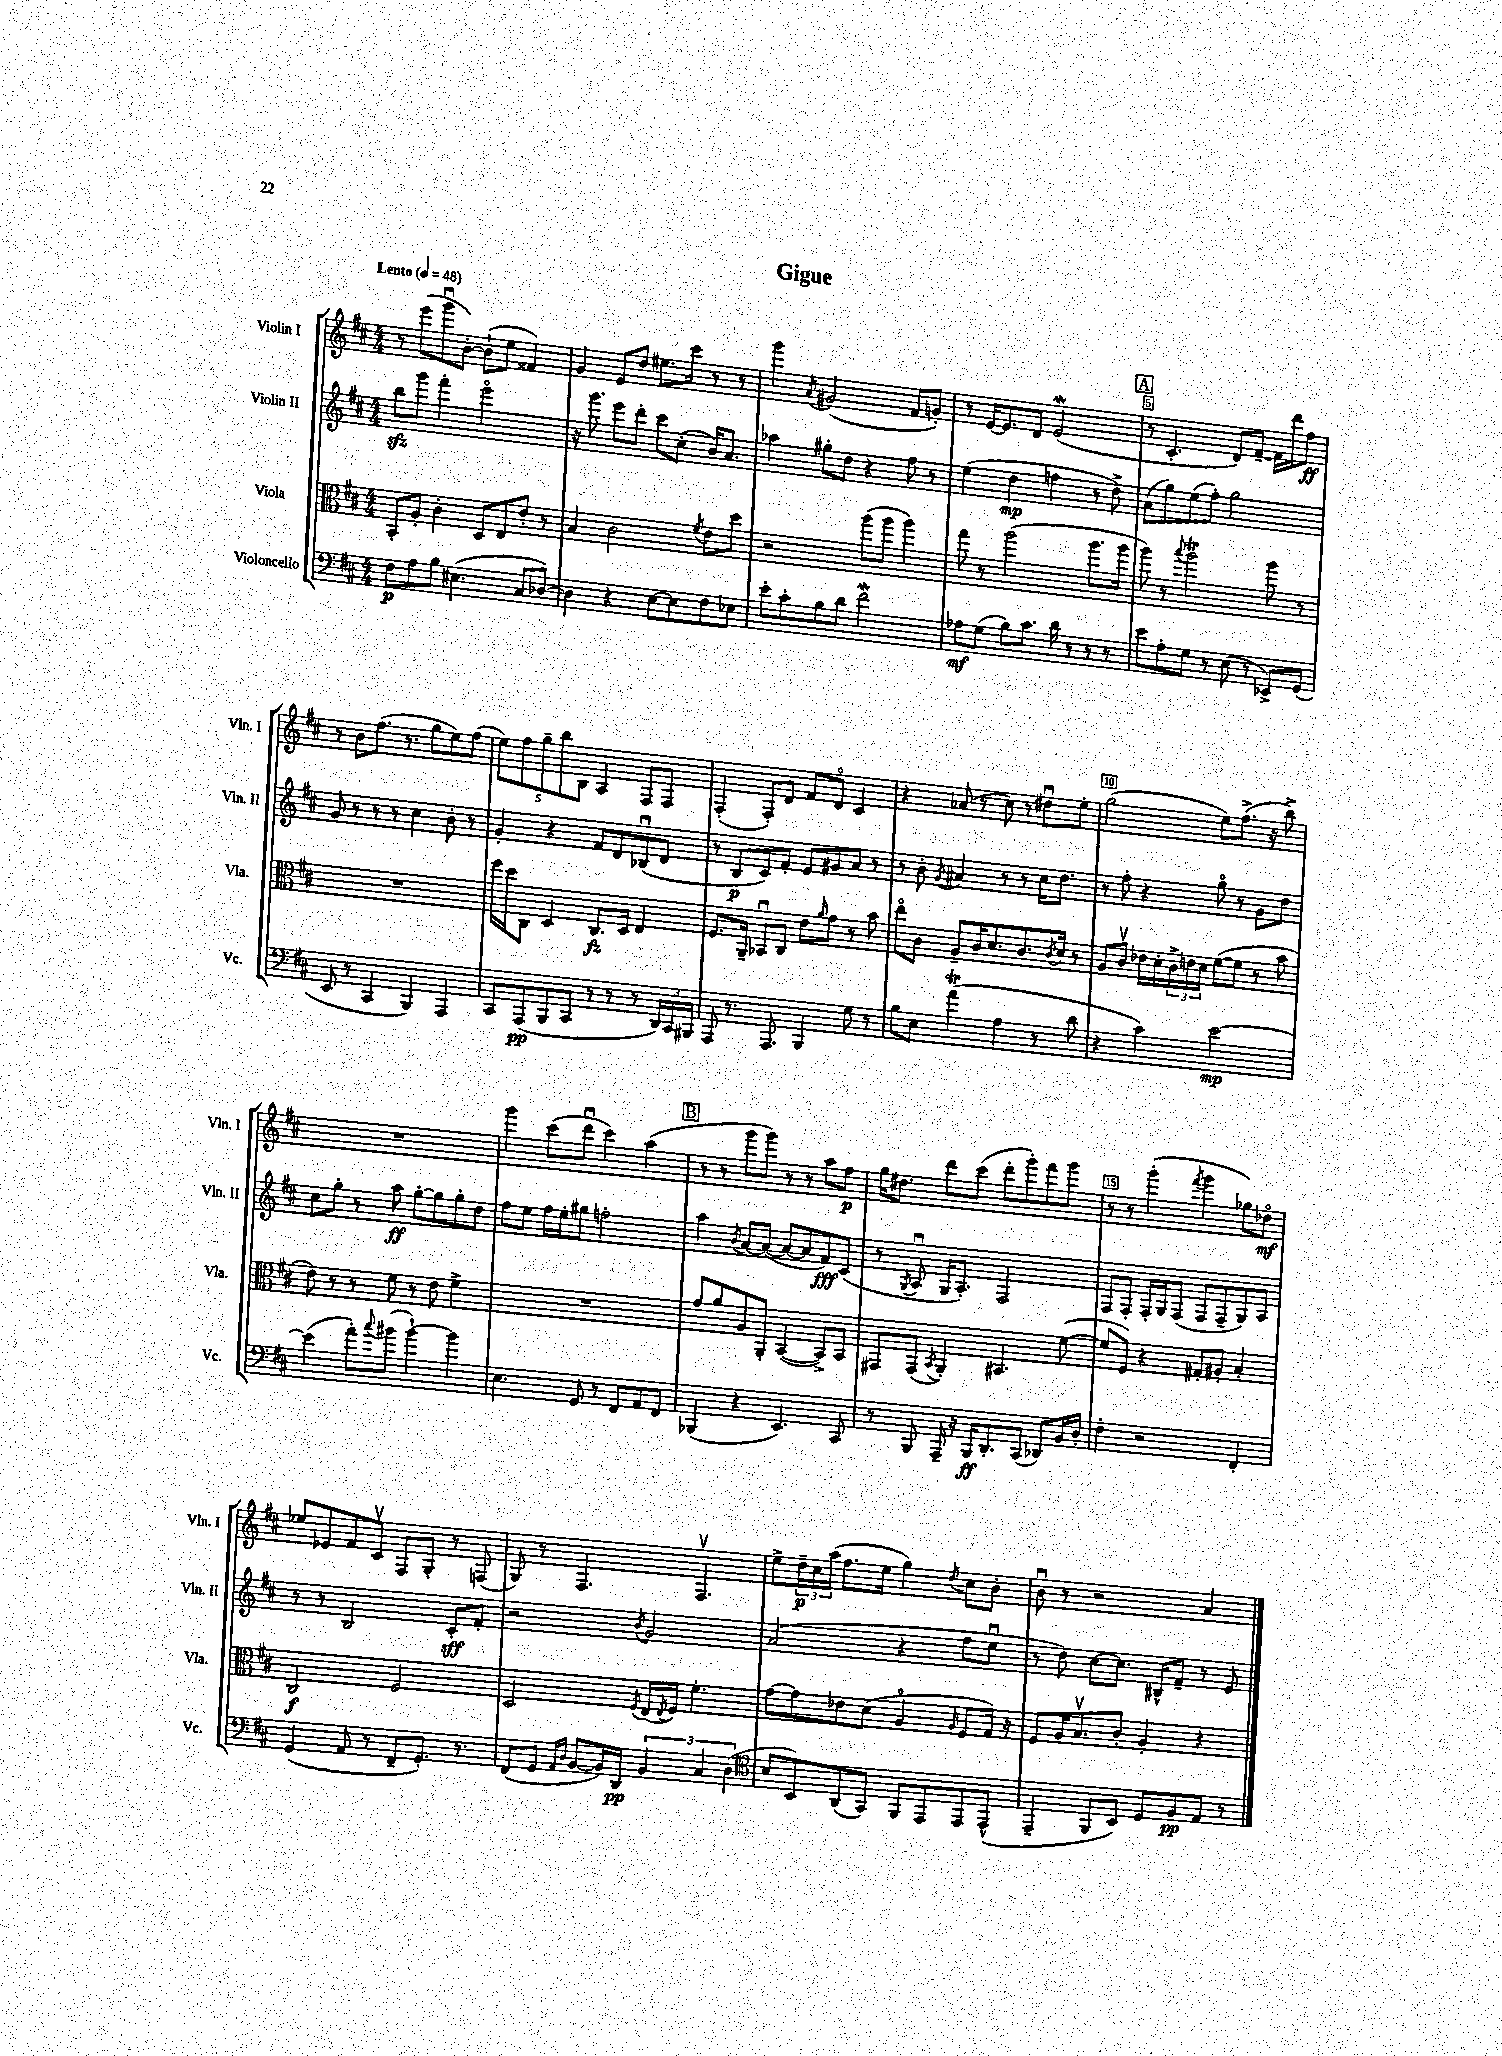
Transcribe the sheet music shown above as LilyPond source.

\header { title = "Gigue" }
<<
\new StaffGroup <<
\new Staff = "s0" \with { instrumentName = "Violin I" shortInstrumentName = "Vln. I" } {
    \clef treble \key d \major \numericTimeSignature \time 4/4 \tempo "Lento" 4 = 48
    r8 e'''8( g'''8\downbow b'8~-.) b'8-!( e''8 fisis'4) |
    g'4 e'8 d''8 eis''8. cis'''16 r8 r8 |
    g'''4 \acciaccatura { a'8 } gis'2( fis'8 g'8-.) |
    r8 e'16~ e'8. d'8 e'2\mordent( |
    \mark \markup { \box "A" } r8 cis'4.-. d'8) fis'8~-- fis'16 d'''16 fis''8\ff |
    r8 b'8 fis''8.( r8. g''8 e''8) fis''8( |
    \tuplet 5/4 { e''8) fis''8 g''8-- b''8 b8 } a4 fis8 fis8 |
    fis4-.( fis8-.) d'8 fis'8 d'8\flageolet cis'4 |
    r4 aes'8( r8 cis''8) r8 dis''8\downbow e''8-. |
    g''2( e''8) fis''8.->( r16 b''8->) |
    R1 |
    g'''4 cis'''8( d'''8\downbow cis'''4) a''4( |
    \mark \markup { \box "B" } r8 r8 g'''8 g'''8) r8 r8 a''8 fis''8\p |
    g''16 dis''8. d'''8 cis'''8( d'''8-. g'''8-.) fis'''8 g'''8 |
    r8 r8 g'''4-.( \acciaccatura { fis'''8 } g'''4 ges''8) des''8\flageolet\mf |
    ees''8 ees'8 fis'8 cis'8\upbow fis8 g8-. r8 f8( |
    g8) r8 fis4. fis4.\upbow |
    e''8-> \tuplet 3/2 { d''16--\p cis''16 a''16( } fis''8. e''16 g''4) \acciaccatura { d''8 } cis''8 b'8-. |
    b'8\downbow r8 r2 a'4 \bar "|." |
}
\new Staff = "s1" \with { instrumentName = "Violin II" shortInstrumentName = "Vln. II" } {
    \clef treble \key d \major \numericTimeSignature \time 4/4
    b''8\sfz g'''8 fis'''4-. e'''2\flageolet |
    r16 g'''8. e'''8 d'''8-. cis'''8 cis''8-.( b'16) a'8. |
    aes''4 gis''8-. d''8 r4 fis''8 r8 |
    e''4( d''4\mp f''4 r8 d''8->) |
    \mark \markup { \box "A" } a'8( g''8) e''8( fis''8-.) g''2 |
    g'8 r8 r8 r8 cis''4 b'8-. r8 |
    g'4-. r4 fis'8 d'8 bes8\downbow( d'8 |
    r8 b8\p cis'8) fis'8-. e'8 gis'8 a'8 r8 |
    r8 b'8-. \acciaccatura { g'8 } ais'4 r8 r8 cis''16 d''8. |
    r8 fis''8-. r4 g''8\flageolet r8 g'8 d''8 |
    cis''8 g''8-. r8 a''8\ff g''8~-. g''8 g''8-. d''8 |
    fis''8 e''8 fis''16 e''16-. gis''8 f''2-. |
    \mark \markup { \box "B" } a''4 \acciaccatura { b'8 } a'8~ a'8~( a'8~ a'8 fis'8\fff) cis'8( |
    r8 \acciaccatura { g8 } a8\downbow g16 a8.-.) fis2 |
    fis8 fis8-. fis16-. g16 fis8( fis8 fis8-- g8) a8 |
    r8 r8 b2 cis'8-.\sff fis'8-. |
    r2 \acciaccatura { b'8 } g'2 |
    a'2( r4 fis''8 e''8\downbow |
    r8 d''8) cis''8~ cis''8. bis16-^ fis'8-- r8 e'8 \bar "|." |
}
\new Staff = "s2" \with { instrumentName = "Viola" shortInstrumentName = "Vla." } {
    \clef alto \key d \major \numericTimeSignature \time 4/4
    b,8-. a8-. cis'4-. d8 e8 e'8-. r8 |
    b4 cis'2 \acciaccatura { fis'8 } e'8 d''8 |
    r2 a''8( a''8 a''4) |
    g''8 r8 a''2( a''8. a''16 |
    \mark \markup { \box "A" } a''8) r8 \appoggiatura { b''8 } a''2\trill a''8 r8 |
    R1 |
    fis''16 d''16 cis8 d4 cis8.\fz d16 e4 |
    fis8. a,16-- bes,8\downbow cis8 e'8 \grace { a'16 } g'8 r8 b'8 |
    e''8\flageolet cis'8 a8-- cis'16 d'8. cis'8. \acciaccatura { cis'8 } d'16 r8 |
    a8 cis'8\upbow ees'16 d'16-. \tuplet 3/2 { cis'16-> e'16 d'16 } fis'8~( fis'8 r8 b'8 |
    e'8) r8 r8 fis'8 r8 e'8 fis'4-> |
    R1 |
    \mark \markup { \box "B" } g'8 a'8 a8 a,8-. b,4~( b,8->) b,8 |
    gis,8 gis,8( \acciaccatura { b,8 } a,4-.) bis,4. fis'8~( |
    fis'8 fis8) r4 gis8-. ais8-. b4-. |
    cis2\f fis2 |
    d2 \acciaccatura { fis8 } e16( \acciaccatura { e8 } fis16) fis'4.-. |
    g'8~ g'8 ees'8 d'8( a4\flageolet \grace { a16 } fis8 g16) r16 |
    fis8 a16 b8.\upbow cis'8-. a4-. r4 \bar "|." |
}
\new Staff = "s3" \with { instrumentName = "Violoncello" shortInstrumentName = "Vc." } {
    \clef bass \key d \major \numericTimeSignature \time 4/4
    fis8\p a8 b8 eis4.( cis8 des8~) |
    des4 r4 e8~ e8 fis8 ees8 |
    e'8-. cis'8-. b8 d'8 fis'2\mordent |
    aes8\mf g8( b8) cis'8. d'16 r8 r8 r8 |
    \mark \markup { \box "A" } e'8 a8-. g8 r8 e8( r8 ees,8->) g,8( |
    e,8 r8 cis,4 b,,4) a,,4 |
    cis,8 a,,8\pp( b,,8 cis,8 r8 r8 r8 \tuplet 3/2 { d,16) cis,16 bis,,16 } |
    a,,8 r8. a,,8. b,,4 g8 r8 |
    b8 e8 a'4\trill( a4 r8 d'8 |
    r4 cis'4) e'2~\mp |
    e'4( a'8-.) \appoggiatura { cis''8 } bis'8( bis'4~-!) bis'4 |
    e4. g,8 r8 fis,8 a,8 fis,8 |
    \mark \markup { \box "B" } bes,,4( r4 e,4.) cis,8 |
    r8 b,,8 a,,16-- r16 b,,16\ff d,8.-. cis,8( des,8) b,16 d16-. |
    fis4-. r2 fis,4-. |
    g,4( a,8 r8 fis,8-- g,8.-.) r8. |
    fis,8( g,8 \grace { a,16 d16 } b,8~ b,16) d,16\pp \tuplet 3/2 { b,4 cis4 d4( } |
    \clef tenor b8 b,8) a,8( g,8) fis,8 e,8 e,8 e,8-^( |
    e,4-- fis,8 b,8) d8 fis8\pp e8 r8 \bar "|." |
}
>>
>>
\layout { \context { \Score \override BarNumber.break-visibility = ##(#f #t #t) barNumberVisibility = #(every-nth-bar-number-visible 5) \override BarNumber.stencil = #(make-stencil-boxer 0.1 0.3 ly:text-interface::print) } }
